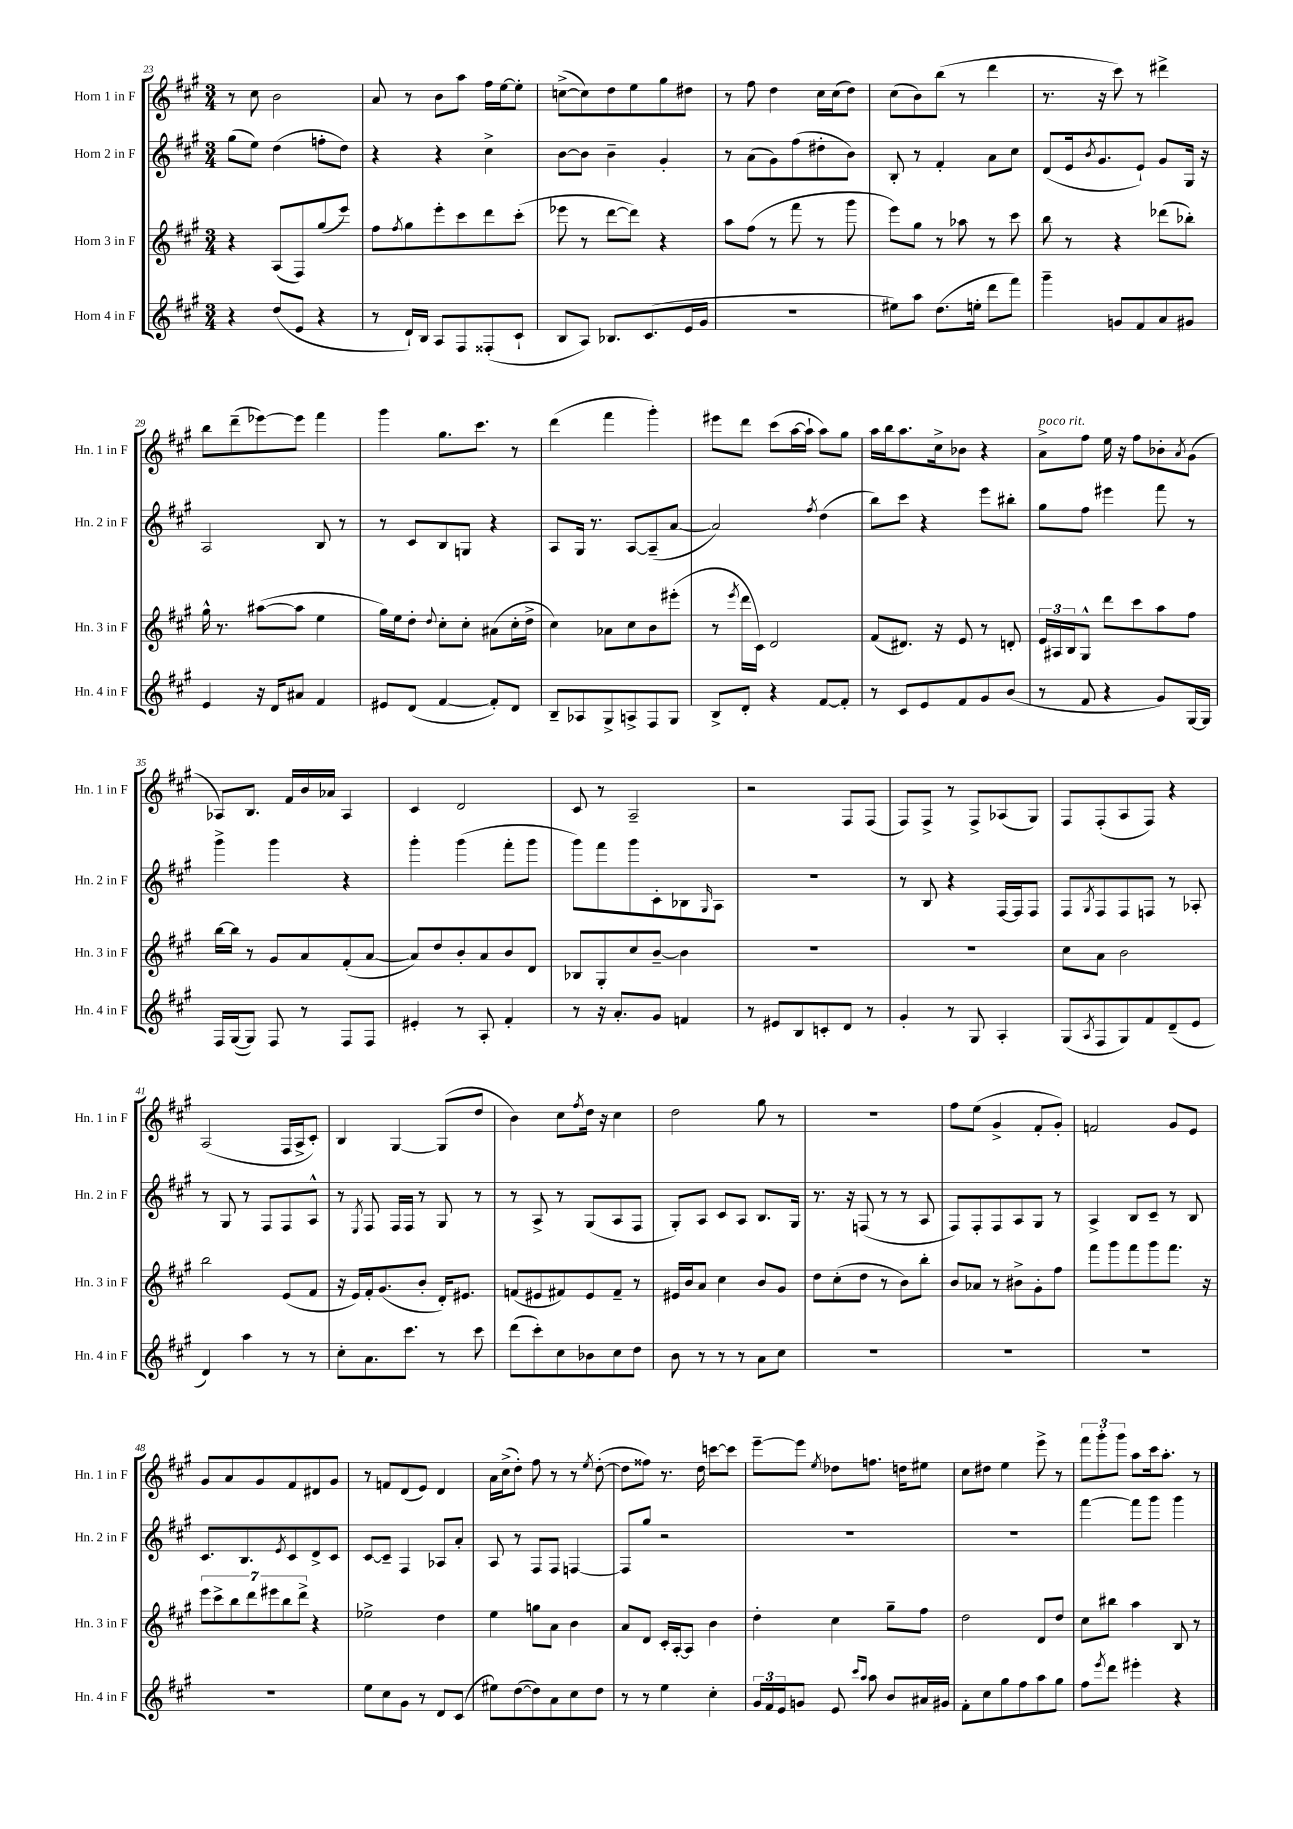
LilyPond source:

<<
\new StaffGroup <<
\new Staff = "s0" \with { instrumentName = "Horn 1 in F" shortInstrumentName = "Hn. 1 in F" } {
    \clef treble \key a \major \numericTimeSignature \time 3/4
    r8 cis''8 b'2 |
    a'8 r8 b'8 a''8 fis''16 e''16~ e''8-. |
    c''8~->( c''8) d''8 e''8 gis''8 dis''8 |
    r8 fis''8 d''4 cis''16 cis''16( d''8) |
    cis''8( b'8) b''8( r8 d'''4 |
    r8. r16 cis'''8) r8 dis'''4-> |
    b''8 d'''8--( ees'''8~) ees'''8 fis'''4 |
    gis'''4 gis''8. cis'''8. r8 |
    d'''4( fis'''4 gis'''4-.) |
    eis'''8 d'''8 cis'''8( a''16~ a''16-! a''8) gis''8 |
    a''16 b''16 a''8. cis''16-> bes'8 r4 |
    a'8->^\markup { \italic "poco rit." } fis''8 e''16 r16 fis''8 bes'8-. \acciaccatura { a'8 } gis'8( |
    aes8) b8. fis'16 b'16 aes'16 aes4 |
    cis'4 d'2 |
    cis'8 r8 a2-- |
    r2 fis8 fis8( |
    fis8) fis8-> r8 fis8-> aes8( gis8) |
    fis8 fis8-.( a8 fis8) r4 |
    a2( fis16 a16-> cis'8-.) |
    b4 gis4~ gis8( d''8 |
    b'4) cis''8 \acciaccatura { fis''8 } d''16 r16 cis''4 |
    d''2 gis''8 r8 |
    R2. |
    fis''8 e''8( gis'4-> fis'8-. gis'8-.) |
    f'2 gis'8 e'8 |
    gis'8 a'8 gis'8 fis'8 dis'8 gis'8 |
    r8 f'8 d'8( e'8) d'4 |
    a'16 cis''16->( d''8-.) fis''8 r8 r8 \acciaccatura { e''8 } d''8~-.( |
    d''8 fisis''8) r8. d''16 c'''8~ c'''8 |
    e'''8~-- e'''8 \acciaccatura { e''8 } des''8 f''8. d''16 eis''8 |
    cis''8 dis''8 e''4 e'''8-> r8 |
    \tuplet 3/2 { fis'''8 gis'''8-. gis'''8 } a''8 cis'''16 a''8.-. r8 \bar "|." |
}
\new Staff = "s1" \with { instrumentName = "Horn 2 in F" shortInstrumentName = "Hn. 2 in F" } {
    \clef treble \key a \major \numericTimeSignature \time 3/4
    gis''8( e''8) d''4( f''8-. d''8) |
    r4 r4 cis''4-> |
    b'8~ b'8 b'4-- gis'4-. |
    r8 a'8( gis'8) fis''8( dis''8-. b'8) |
    b8-. r8 fis'4-. a'8 cis''8 |
    d'8( e'16 \acciaccatura { b'8 } gis'8. e'8-!) gis'8 gis16 r16 |
    a2 b8 r8 |
    r8 cis'8 b8 g8 r4 |
    a8 gis16 r8. a8~ a8--( a'8~ |
    a'2) \acciaccatura { fis''8 } d''4( |
    b''8) cis'''8 r4 e'''8 bis''8-. |
    gis''8 fis''8 eis'''4 fis'''8 r8 |
    gis'''4-> gis'''4 r4 |
    gis'''4-. gis'''4( fis'''8-. gis'''8 |
    gis'''8) fis'''8 gis'''8 cis'8-. bes8 \grace { gis16 } a8 |
    R2. |
    r8 b8 r4 fis16~ fis16 fis8 |
    fis8 \acciaccatura { gis8 } fis8 fis8 f8 r8 aes8-. |
    r8 gis8 r8 fis8 fis8 a8-^ |
    r8 \acciaccatura { e8 } fis8 fis16 fis16 r8 gis8 r8 |
    r8 a8-> r8 gis8( a8 fis8 |
    gis8-.) a8 cis'8 a8 b8. gis16 |
    r8. r16 f8( r8 r8 a8 |
    fis8) fis8-. fis8 a8 gis8 r8 |
    a4-> b8 cis'8-- r8 b8 |
    cis'8. b8. \acciaccatura { e'8 } cis'8 d'8-> cis'8 |
    cis'8~ cis'8-- fis4 aes8 a'8-. |
    a8 r8 fis8 fis8 f4~ |
    f8 gis''8 r2 |
    R2. |
    R2. |
    fis'''4~ fis'''8 gis'''8 gis'''4 \bar "|." |
}
\new Staff = "s2" \with { instrumentName = "Horn 3 in F" shortInstrumentName = "Hn. 3 in F" } {
    \clef treble \key a \major \numericTimeSignature \time 3/4
    r4 a8( fis8) gis''8( e'''8) |
    fis''8 \acciaccatura { fis''8 } gis''8 e'''8-. cis'''8 d'''8 cis'''8-.( |
    ees'''8 r8 d'''8~ d'''8) r4 |
    a''8 fis''8( r8 fis'''8 r8 gis'''8 |
    e'''8) gis''8 r8 aes''8 r8 cis'''8 |
    b''8 r8 r4 des'''8( bes''8-.) |
    gis''16-^ r8. ais''8~( ais''8 e''4 |
    gis''16) e''16 d''8-. \appoggiatura { d''8 } cis''8-. cis''8-. ais'8( cis''16-. d''16-> |
    cis''4) aes'8 cis''8 b'8 eis'''8-.( |
    r8 \acciaccatura { e'''8 } d'''16 cis'16) d'2 |
    fis'8( dis'8.) r16 e'8 r8 d'8-. |
    \tuplet 3/2 { e'16 ais16 b16 } gis8-^ d'''8 cis'''8 a''8 fis''8 |
    b''16~ b''16 r8 gis'8 a'8 fis'8-.( a'8~ |
    a'8) d''8 b'8-. a'8 b'8 d'8 |
    bes8 gis8-. cis''8 b'8~-- b'4 |
    R2. |
    R2. |
    cis''8 a'8 b'2 |
    b''2 e'8( fis'8 |
    r16 e'16) fis'16-. gis'8.( b'8-. d'16-.) eis'8. |
    f'8( eis'8 fis'8) eis'8 fis'8-- r8 |
    eis'16 b'16 a'8 cis''4 b'8 gis'8 |
    d''8 cis''8-.( d''8 r8 b'8) b''8-. |
    b'8 aes'8 r8 bis'8-> gis'8-. fis''8 |
    fis'''8 gis'''8 fis'''8 gis'''8 fis'''8. r16 |
    \tuplet 7/4 { e'''8 cis'''8-> b''8 d'''8 eis'''8 b''8 d'''8-> } r4 |
    ees''2-> d''4 |
    e''4 g''8 a'8 b'4 |
    a'8 d'8 cis'16-. a16~-. a8 b'4 |
    d''4-. cis''4 gis''8-- fis''8 |
    d''2 d'8 d''8 |
    cis''8 bis''8 a''4 b8 r8 \bar "|." |
}
\new Staff = "s3" \with { instrumentName = "Horn 4 in F" shortInstrumentName = "Hn. 4 in F" } {
    \clef treble \key a \major \numericTimeSignature \time 3/4
    r4 d''8( e'8 r4 |
    r8 d'16-!) b16 a8 fis8 fisis8-.( cis'8-! |
    b8 a8) bes8. cis'8.( e'16 gis'16 |
    R2. |
    eis''8) a''8 d''8.( e''16-. d'''8 fis'''8) |
    gis'''4-- g'8 fis'8 a'8 gis'8 |
    e'4 r16 d'16 ais'8 fis'4 |
    eis'8 d'8( fis'4~ fis'8-.) d'8 |
    b8-- aes8 gis8-> a8-> fis8 gis8 |
    b8-> d'8-. r4 fis'8~ fis'8-. |
    r8 cis'8 e'8 fis'8 gis'8 b'8( |
    r8 fis'8 r4 gis'8) gis16~ gis16 |
    fis16 gis16~( gis8) fis8 r8 fis8 fis8 |
    eis'4-. r8 a8-. fis'4-. |
    r8 r16 a'8.-. gis'8 f'4 |
    r8 eis'8 b8 c'8-. d'8 r8 |
    gis'4-. r8 gis8 a4-. |
    gis8( \acciaccatura { a8 } fis8 gis8) fis'8 d'8--( e'8 |
    d'4) a''4 r8 r8 |
    cis''8-. a'8. cis'''8. r8 cis'''8 |
    d'''8( cis'''8-.) cis''8 bes'8 cis''8 d''8 |
    b'8 r8 r8 r8 a'8 cis''8 |
    R2. |
    R2. |
    R2. |
    R2. |
    e''8 cis''8 gis'8 r8 d'8 cis'8( |
    eis''8) d''8~( d''8) a'8 cis''8 d''8 |
    r8 r8 e''4 cis''4-. |
    \tuplet 3/2 { gis'16 fis'16 e'16 } g'8 e'8 \grace { cis'''16 a''16 } a''8 b'8 ais'16 gis'16 |
    fis'8-. cis''8 gis''8 fis''8 a''8 gis''8 |
    fis''8 \acciaccatura { e'''8 } d'''8 eis'''4-. r4 \bar "|." |
}
>>
>>
\layout { \context { \Score currentBarNumber = #23 } }
